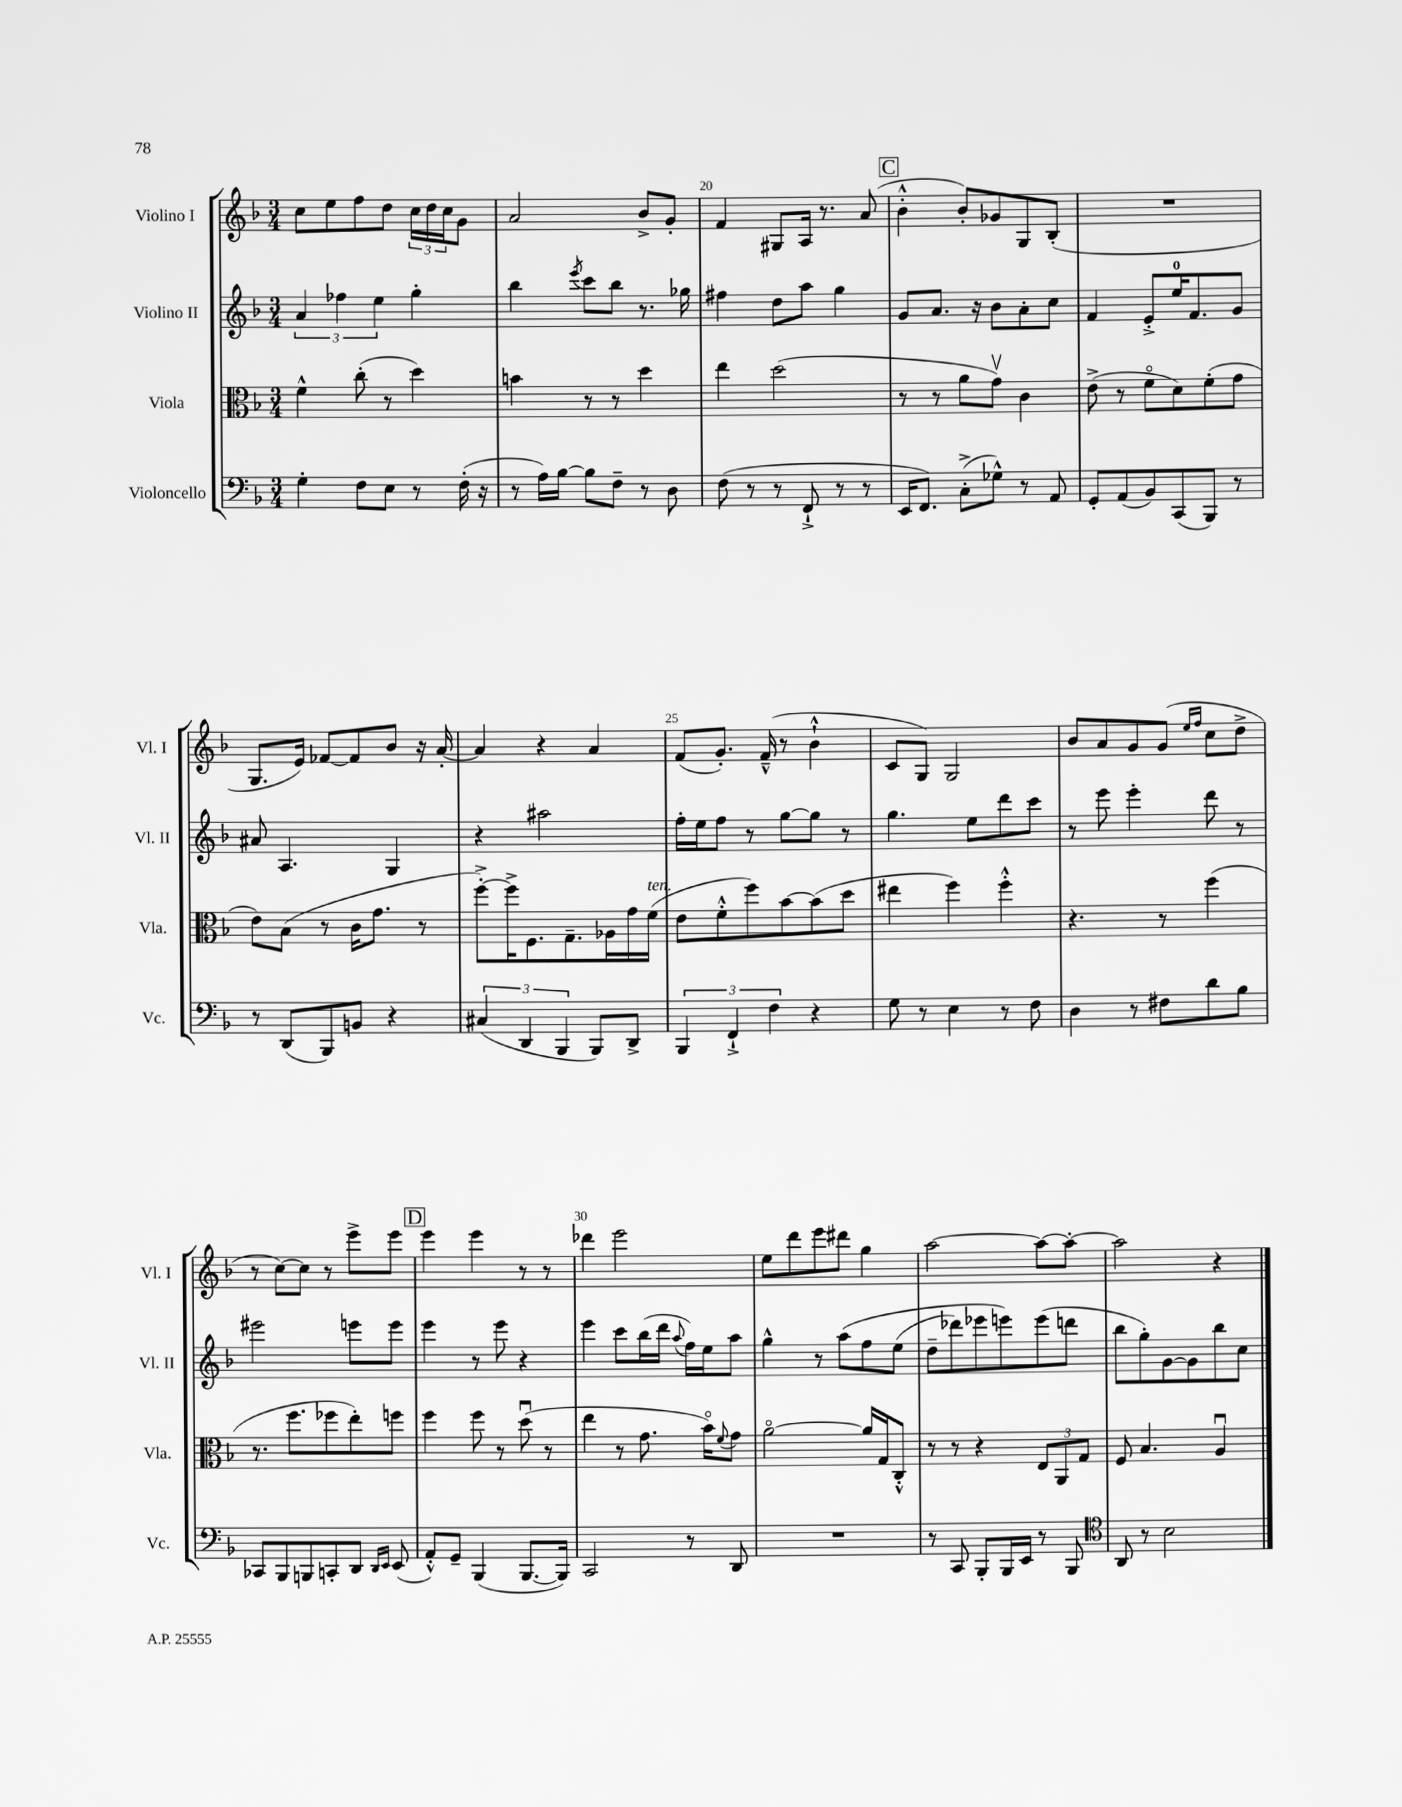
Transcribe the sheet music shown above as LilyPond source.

<<
\new StaffGroup <<
\new Staff = "s0" \with { instrumentName = "Violino I" shortInstrumentName = "Vl. I" } {
    \clef treble \key f \major \numericTimeSignature \time 3/4
    c''8 e''8 f''8 d''8 \tuplet 3/2 { c''16 d''16 c''16 } g'8 |
    a'2 bes'8-> g'8-. |
    f'4 gis8 a16 r8. a'8( |
    \mark \markup { \box "C" } bes'4-.-^ bes'8-.) ges'8 g8 bes8-.( |
    R2. |
    g8. e'16) fes'8~ fes'8 bes'8 r16 a'16~-. |
    a'4 r4 a'4 |
    f'8( g'8.-.) f'16---^( r8 bes'4-!-^ |
    c'8 g8) g2 |
    bes'8 a'8 g'8 g'8( \grace { e''16 f''16 } c''8 d''8-> |
    r8 c''8~) c''8 r8 e'''8-> e'''8 |
    \mark \markup { \box "D" } e'''4 e'''4 r8 r8 |
    des'''4 e'''2 |
    e''8 d'''8 e'''8 dis'''8 g''4 |
    a''2~ a''8~ a''8~-. |
    a''2 r4 \bar "|." |
}
\new Staff = "s1" \with { instrumentName = "Violino II" shortInstrumentName = "Vl. II" } {
    \clef treble \key f \major \numericTimeSignature \time 3/4
    \tuplet 3/2 { a'4 fes''4 e''4 } g''4-. |
    bes''4 \acciaccatura { e'''8 } c'''8 bes''8 r8. ges''16 |
    fis''4 d''8 a''8 g''4 |
    \mark \markup { \box "C" } g'8 a'8. r16 bes'8 a'8-. c''8 |
    f'4 e'8-.-> e''16-0 f'8. g'8 |
    ais'8 a4. g4 |
    r4 ais''2 |
    f''16-. e''16 f''8 r8 g''8~ g''8 r8 |
    g''4. e''8 d'''8 c'''8 |
    r8 e'''8 e'''4-. d'''8 r8 |
    eis'''2 e'''8 e'''8 |
    \mark \markup { \box "D" } e'''4 r8 e'''8 r4 |
    e'''4 c'''8 bes''16( d'''16 \appoggiatura { a''8 } f''16) e''16 a''8 |
    g''4-^ r8 a''8\( f''8 e''8( |
    d''8-- des'''8) ees'''8 e'''8\) e'''8( d'''8 |
    bes''8 g''8-.) g'8~ g'8 bes''8 c''8 \bar "|." |
}
\new Staff = "s2" \with { instrumentName = "Viola" shortInstrumentName = "Vla." } {
    \clef alto \key f \major \numericTimeSignature \time 3/4
    f'4-^ c''8-.( r8 d''4) |
    b'4 r8 r8 d''4 |
    e''4 d''2( |
    \mark \markup { \box "C" } r8 r8 a'8 g'8\upbow) c'4 |
    e'8->( r8 f'8\flageolet d'8) f'8-.( g'8 |
    e'8) bes8( r8 c'16 g'8. r8 |
    f''8~-.->) f''16-> f8. g8.-- aes16 g'16 f'16^\markup { \italic "ten." }( |
    e'8 f'8-.-^ f''8) bes'8~ bes'8( d''8 |
    eis''4 f''4) f''4-.-^ |
    r4. r8 f''4( |
    r8. f''8. fes''8 e''8-.) f''8 |
    \mark \markup { \box "D" } f''4 f''8 r8 d''8\downbow( r8 |
    e''4 r8 g'8. bes'16\flageolet) \appoggiatura { f'8 } g'8 |
    a'2~\flageolet a'16 g16 c8-.-^ |
    r8 r8 r4 \tuplet 3/2 { e8 a,8 g8 } |
    f8 bes4. a4\downbow \bar "|." |
}
\new Staff = "s3" \with { instrumentName = "Violoncello" shortInstrumentName = "Vc." } {
    \clef bass \key f \major \numericTimeSignature \time 3/4
    g4-. f8 e8 r8 f16-.( r16 |
    r8 a16) bes16~ bes8 f8-- r8 d8 |
    f8( r8 r8 f,8-!-> r8 r8 |
    \mark \markup { \box "C" } e,16 f,8.) c8-.->( ges8-^) r8 a,8 |
    g,8-. a,8( bes,8) c,8( bes,,8) r8 |
    r8 d,8( bes,,8) b,8 r4 |
    \tuplet 3/2 { cis4( d,4 bes,,4 } bes,,8) d,8-> |
    \tuplet 3/2 { bes,,4 f,4-!-> f4 } r4 |
    g8 r8 e4 r8 f8 |
    d4 r8 fis8 d'8 bes8 |
    ces,8 bes,,8 b,,8 c,8-. d,8 \grace { d,16 e,16 } e,8( |
    \mark \markup { \box "D" } a,8-.-^) g,8-- bes,,4( bes,,8.~ bes,,16) |
    c,2 r8 d,8 |
    R2. |
    r8 c,8 bes,,8-. bes,,16 e,16 r8 bes,,8 |
    \clef tenor a,8 r8 bes2 \bar "|." |
}
>>
>>
\layout { \context { \Score currentBarNumber = #18 \override BarNumber.break-visibility = ##(#f #t #t) barNumberVisibility = #(every-nth-bar-number-visible 5) } }
